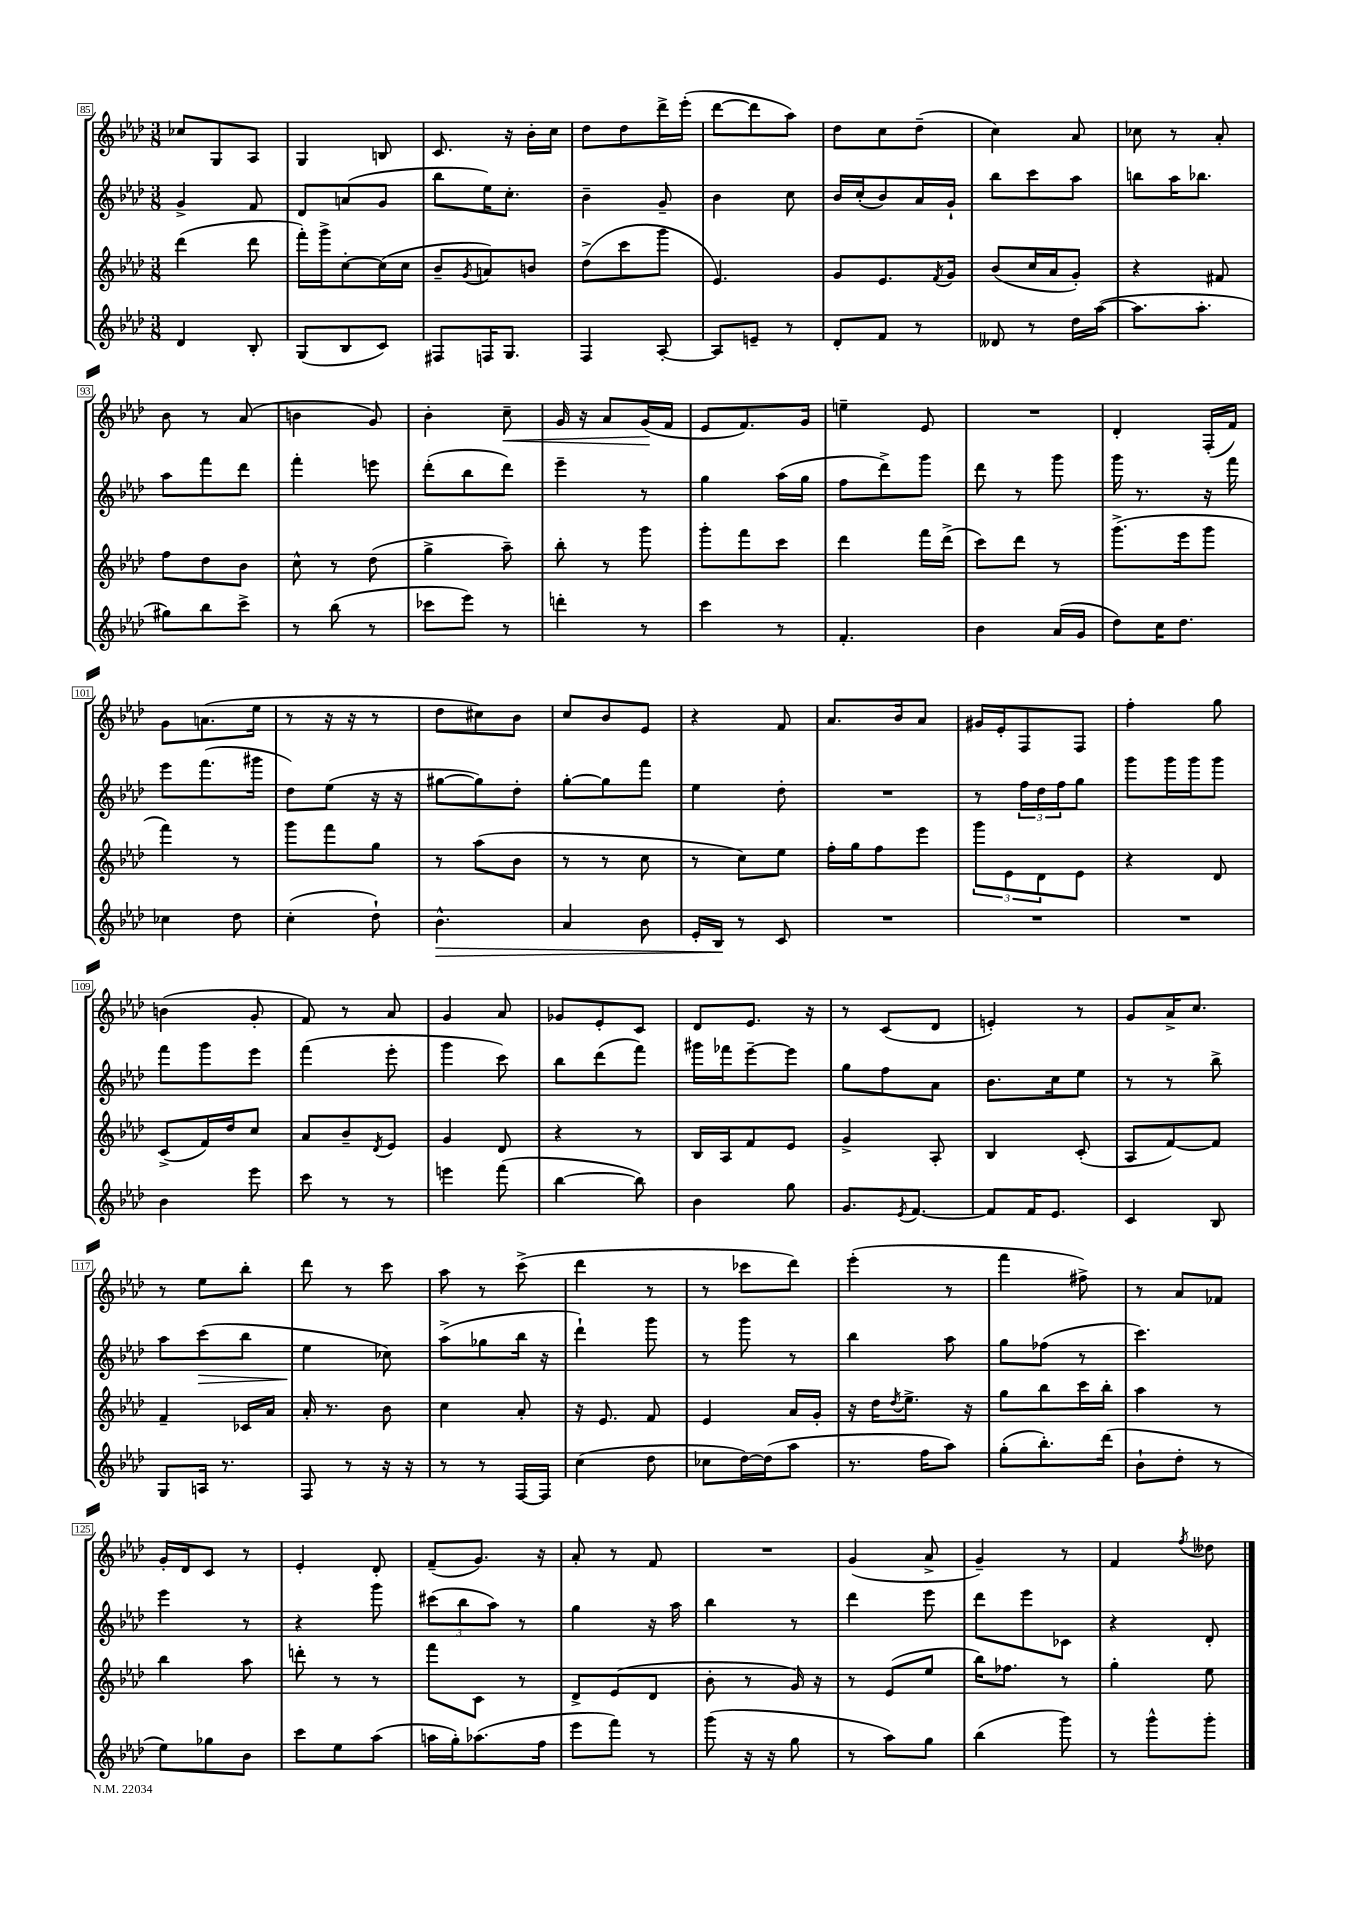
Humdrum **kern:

**kern	**kern	**kern	**kern
*staff4	*staff3	*staff2	*staff1
*clefG2	*clefG2	*clefG2	*clefG2
*k[b-e-a-d-]	*k[b-e-a-d-]	*k[b-e-a-d-]	*k[b-e-a-d-]
*M3/8	*M3/8	*M3/8	*M3/8
4d-/	(4ddd-\	4g^/	8cc-/L
.	.	.	8G/
8B-'/	8ddd-\	8f/	8A-/J
=	=	=	=
(8G/L	16fff'\LL)	8d-/L	4G/
.	16ggg^\J	.	.
8B-/	[8cc'\	(8a/	.
8c/J)	(16cc\]L	8g/J	8B/
.	16cc\JJ	.	.
=	=	=	=
8F#/L	8b-~/L	8bb-\L	8.c/
.	8qg/	.	.
16F/K	8a/)	16ee-\K)	.
8.G/J	.	8.cc'\J	16r
.	8b/J	.	16b-'\LL
.	.	.	16cc\JJ
=	=	=	=
4F/	(8dd-^\L	4b-~\	8dd-\L
.	8ccc\	.	8dd-\
[8A-'/	8ggg\J	8g~/	16ddd-^\L
.	.	.	(16eee-'\JJ
=	=	=	=
8A-/]L	4.e-/)	4b-\	[8ddd-\L
8e~/J	.	.	8ddd-\]
8r	.	8cc\	8aa-\J)
=	=	=	=
8d-'/L	8g/L	16b-/LL	8dd-\L
.	.	(16cc'/J	.
8f/J	8.e-/	8b-/)	8cc\
8r	.	16a-/L	(8dd-~\J
.	8qf/	.	.
.	16g/Jk	16g`/JJ	.
=	=	=	=
8d--/	(8b-/L	8bb-\L	4cc\)
8r	16cc/L	8ccc\	.
.	16a-/J	.	.
16dd-\LL	8g'/J)	8aa-\J	8a-/
([16aa-\JJ	.	.	.
=	=	=	=
8.aa-\]L	4r	8bb\L	8cc-\
.	.	16aa-\K	8r
8.aa-'\J	.	8.bb-\J	.
.	8f#/	.	8a-'/
=	=	=	=
8gg#\L)	8ff\L	8aa-\L	8b-\
8bb-\	8dd-\	8fff\	8r
8ccc^\J	8b-\J	8ddd-\J	(8a-/
=	=	=	=
8r	8cc^^\	4fff'\	4b\
(8bb-\	8r	.	.
8r	(8dd-\	8eee\	8g/)
=	=	=	=
8ccc-\L	4gg^\	(8ddd-'\L	4b-'\
8eee-\J)	.	8bb-\	.
8r	8aa-~\)	8ddd-\J)	8cc~\
=	=	=	=
4ddd'\	8bb-'\	4eee-~\	16g/
.	.	.	16r
.	8r	.	8a-/L
8r	8ggg\	8r	(16g/L
.	.	.	16f/JJ
=	=	=	=
4ccc\	8ggg'\L	4gg\	8e-/L
.	8fff\	.	8.f/)
8r	8ccc\J	(16aa-\LL	.
.	.	16gg\JJ	16g/Jk
=	=	=	=
4.f'/	4ddd-\	8ff\L	4ee~\
.	.	8ddd-^\)	.
.	16fff\LL	8ggg\J	8e-/
.	(16ddd-^\JJ	.	.
=	=	=	=
4b-\	8ccc\L)	8ddd-\	4.r
.	8ddd-\J	8r	.
(16a-/LL	8r	8ggg\	.
16g/JJ	.	.	.
=	=	=	=
8dd-\L)	(8.ggg^\L	16ggg\	4d-'/
.	.	8.r	.
16cc\K	.	.	.
8.dd-\J	16eee-\k	.	.
.	8ggg\J	16r	(16F'/LL
.	.	16fff\	16f/JJ)
=	=	=	=
4cc-\	4fff\)	8eee-\L	8g\L
.	.	(8.fff\	(8.a\
8dd-\	8r	.	.
.	.	16ggg#\Jk	16ee-\Jk
=	=	=	=
(4cc'\	8ggg\L	8dd-\L)	8r
.	8fff\	(8ee-\J	16r
.	.	.	16r
8dd-`\)	8gg\J	16r	8r
.	.	16r	.
=	=	=	=
4.b-^^\	8r	[8gg#\L	8dd-\L
.	(8aa-\L	8gg#\])	8cc#\)
.	8b-\J	8dd-'\J	8b-\J
=	=	=	=
4a-/	8r	[8gg'\L	8cc/L
.	8r	8gg\]	8b-/
8b-\	8cc\	8fff\J	8e-/J
=	=	=	=
16e-'/LL	8r	4ee-\	4r
16B-/JJ	.	.	.
8r	8cc\L)	.	.
8c/	8ee-\J	8dd-'\	8f/
=	=	=	=
4.r	16ff'\LL	4.r	8.a-/L
.	16gg\J	.	.
.	8ff\	.	.
.	.	.	16b-/k
.	8eee-\J	.	8a-/J
=	=	=	=
4.r	12ggg\L	8r	16g#/LL
.	.	.	16e-'/J
.	12e-\	.	.
.	.	24ff\LL	8F/
.	12d-\	24dd-\	.
.	.	24ff\J	.
.	8e-\J	8gg\J	8F/J
=	=	=	=
4.r	4r	8ggg\L	4ff'\
.	.	16ggg\L	.
.	.	16ggg\J	.
.	8d-/	8ggg\J	8gg\
=	=	=	=
4b-\	(8c^/L	8fff\L	(4b\
.	16f/L)	8ggg\	.
.	16dd-/J	.	.
8eee-\	8cc/J	8eee-\J	8g'/
=	=	=	=
8ccc\	8a-/L	(4fff\	8f/)
8r	8b-~/	.	8r
.	8qd-/	.	.
8r	8e-/J	8eee-'\	8a-/
=	=	=	=
4eee\	4g/	4ggg\	4g/
(8fff\	8d-/	8ccc\)	8a-/
=	=	=	=
[4bb-\	4r	8bb-\L	8g-/L
.	.	(8ddd-\	8e-'/
8bb-\])	8r	8fff\J)	8c/J
=	=	=	=
4b-\	16B-/LL	16ggg#\LL	8d-/L
.	16A-/J	16fff-\J	.
.	8f/	[8eee-~\	8.e-/J
8gg\	8e-/J	8eee-\]J	.
.	.	.	16r
=	=	=	=
8.g/L	4g^/	8gg\L	8r
.	.	8ff\	(8c/L
8qe-/	.	.	.
[8.f/J	.	.	.
.	8A-'/	8a-\J	8d-/J
=	=	=	=
8f/]L	4B-/	8.b-\L	4e'/)
16f/K	.	.	.
8.e-/J	.	16cc\k	.
.	(8c'/	8ee-\J	8r
=	=	=	=
4c/	8A-/L	8r	8g/L
.	[8f/)	8r	16a-^/K
.	.	.	8.cc/J
8B-/	8f/]J	8bb-^\	.
=	=	=	=
8G/L	4f~/	8aa-\L	8r
16A/Jk	.	(8ccc\	8ee-\L
8.r	.	.	.
.	16c-/LL	8bb-\J	8bb-'\J
.	16a-/JJ	.	.
=	=	=	=
8F/	16a-'/	4ee-\	8ddd-\
.	8.r	.	.
8r	.	.	8r
16r	8b-\	8cc-\)	8ccc\
16r	.	.	.
=	=	=	=
8r	4cc\	(8aa-^\L	8aa-\
8r	.	8gg-\	8r
[16F/LL	8a-'/	16bb-\Jk	(8ccc^\
16F/]JJ	.	16r	.
=	=	=	=
(4cc\	16r	4ddd-`\)	4ddd-\
.	8.e-/	.	.
8dd-\	8f/	8ggg\	8r
=	=	=	=
8cc-\L	4e-/	8r	8r
[16dd-\L)	.	8ggg\	8ccc-\L
(16dd-\]J	.	.	.
8aa-\J	16a-/LL	8r	8ddd-\J)
.	16g'/JJ	.	.
=	=	=	=
8.r	16r	4bb-\	(4eee-'\
.	16dd-\LK	.	.
.	8qdd-/	.	.
.	8.ee-^\J	.	.
16ff\LK	.	.	.
8aa-\J)	.	8aa-\	8r
.	16r	.	.
=	=	=	=
(8gg'\L	8gg\L	8gg\L	4fff\
8.bb-'\)	8bb-\	(8ff-\J	.
.	16ccc\L	8r	8ff#^\)
(16ddd-\Jk	16bb-'\JJ	.	.
=	=	=	=
8b-`\L	4aa-\	4.ccc\)	8r
8dd-'\J	.	.	8a-/L
8r	8r	.	8f-/J
=	=	=	=
8ee-\L)	4bb-\	4eee-\	16g'/LL
.	.	.	16d-/J
8gg-\	.	.	8c/J
8b-\J	8aa-\	8r	8r
=	=	=	=
8ccc\L	8ddd'\	4r	4e-'/
8ee-\	8r	.	.
(8aa-\J	8r	8ggg\	8d-'/
=	=	=	=
16aa\LL	8fff\L	(12ccc#\L	(8f~/L
16gg'\J)	.	.	.
.	.	12bb-\	.
(8.aa-\	8c\J	.	8.g/J)
.	.	12aa-\J)	.
.	8r	8r	.
16ff\Jk	.	.	16r
=	=	=	=
8eee-\L	8d-^/L	4gg\	8a-'/
8fff\J)	(8e-/	.	8r
8r	8d-/J	16r	8f/
.	.	16aa-\	.
=	=	=	=
(8ggg\	8b-'\	4bb-\	4.r
16r	8r	.	.
16r	.	.	.
8gg\	16g/)	8r	.
.	16r	.	.
=	=	=	=
8r	8r	4ddd-\	(4g/
8aa-\L)	(8e-/L	.	.
8gg\J	8ee-/J	8eee-\	8a-^/
=	=	=	=
(4bb-\	16bb-\LK)	8ddd-\L	4g~/)
.	8.ff-\J	.	.
.	.	8eee-\	.
8ggg\)	8r	8c-\J	8r
=	=	=	=
8r	4gg'\	4r	4f/
8ggg^^\L	.	.	.
.	.	.	8qff/
8ggg'\J	8ee-\	8d-'/	8dd--\
==	==	==	==
*-	*-	*-	*-
